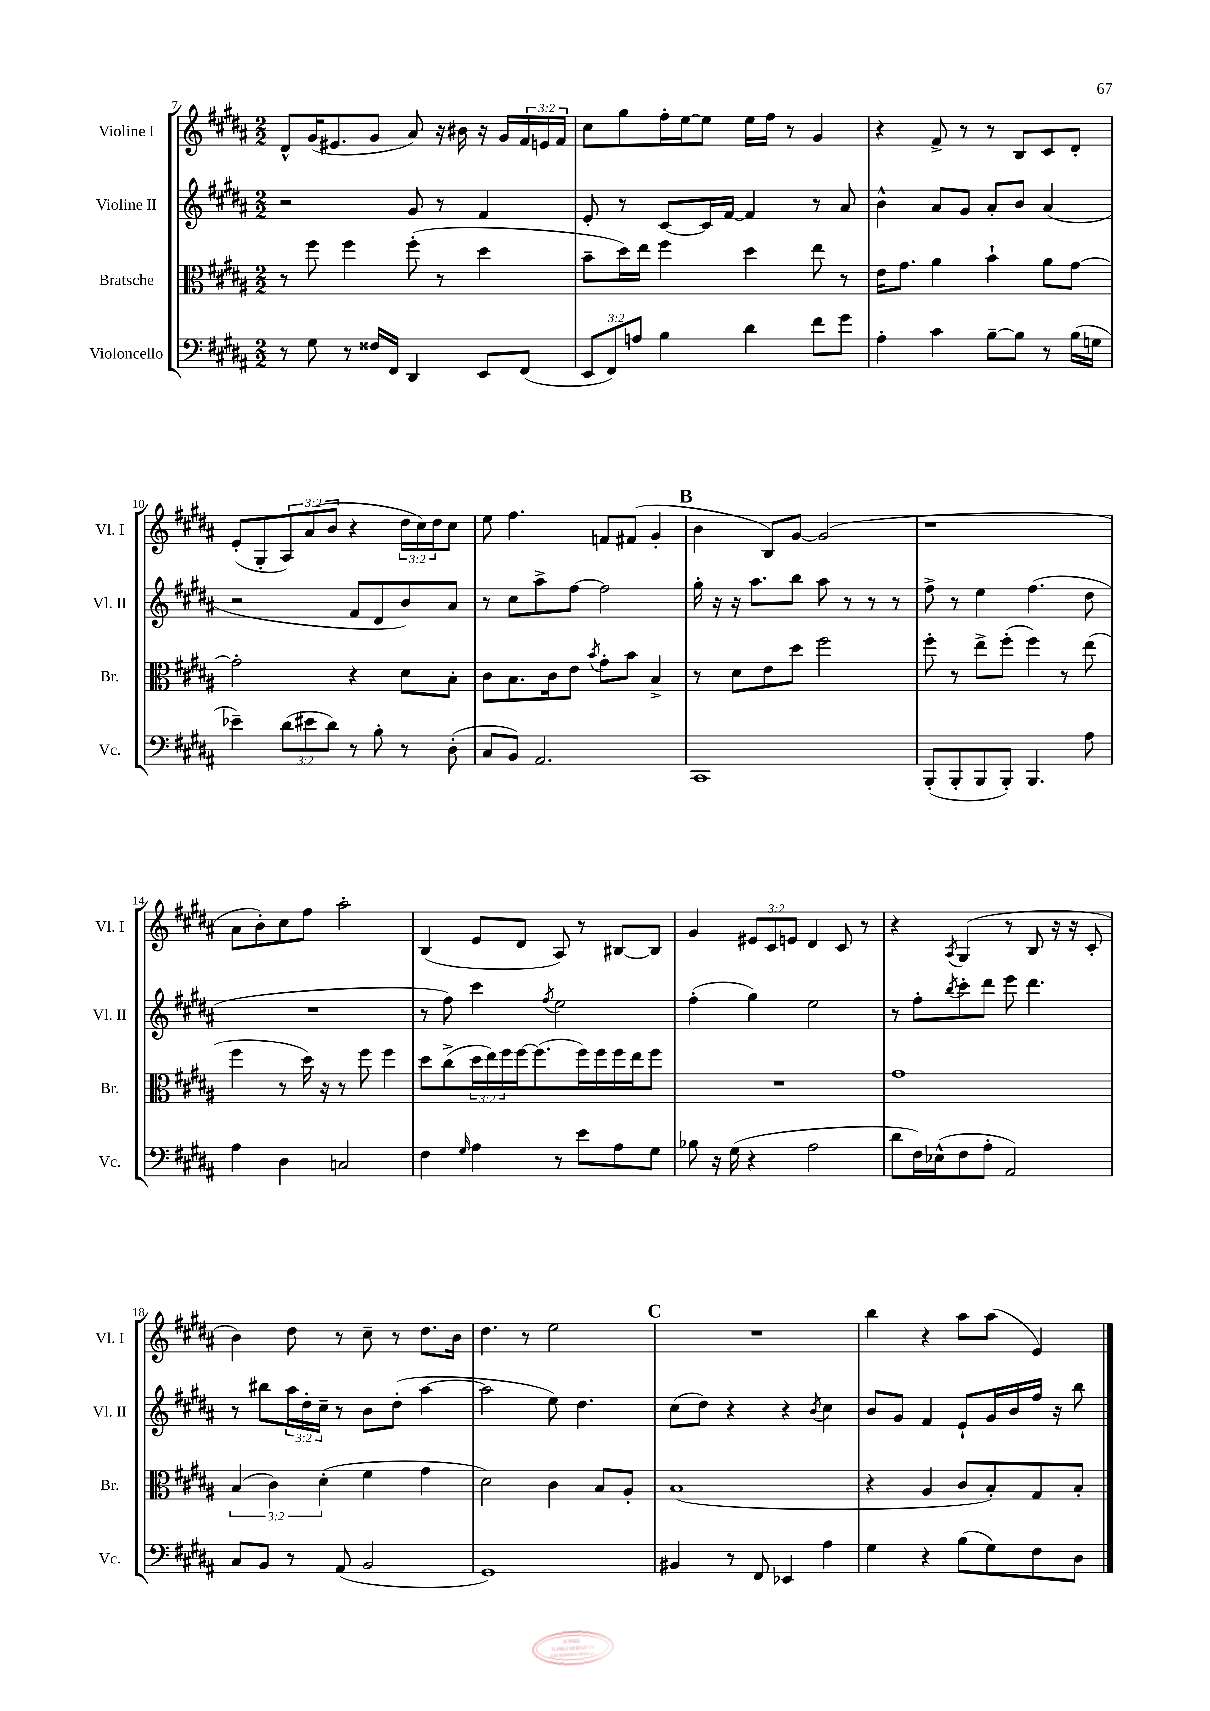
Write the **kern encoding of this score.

**kern	**kern	**kern	**kern
*staff4	*staff3	*staff2	*staff1
*clefF4	*clefC3	*clefG2	*clefG2
*k[f#c#g#d#a#]	*k[f#c#g#d#a#]	*k[f#c#g#d#a#]	*k[f#c#g#d#a#]
*M2/2	*M2/2	*M2/2	*M2/2
8r	8r	2r	8d#^^/L
8G#\	8ff#\	.	(16g#/K
.	.	.	8.e#/
8r	4ff#\	.	.
16F##/LL	.	.	8g#/J
16FF#/JJ	.	.	.
4DD#/	(8ff#'\	8g#/	8a#/)
.	8r	8r	16r
.	.	.	16b#\
8EE/L	4dd#\	4f#/	16r
.	.	.	16g#/LL
(8FF#/J	.	.	24f#/
.	.	.	24e/
.	.	.	24f#/JJ
=	=	=	=
12EE/L	8b~\L	8e'/	8cc#\L
12FF#/)	.	.	.
.	16dd#\L)	8r	8gg#\
12A/J	.	.	.
.	16ee\JJ	.	.
4B\	4ff#\	[8c#/L	16ff#'\L
.	.	.	[16ee\J
.	.	16c#/]L	8ee\]J
.	.	[16f#/JJ	.
4d#\	4dd#\	4f#/]	16ee\LL
.	.	.	16ff#\JJ
.	.	.	8r
8f#\L	8ee\	8r	4g#/
8g#\J	8r	8a#/	.
=	=	=	=
4A#'\	16e\LK	4b^^\	4r
.	8.g#\J	.	.
4c#\	4a#\	8a#/L	8f#^/
.	.	8g#/J	8r
[8B~\L	4b`\	8a#'/L	8r
8B\]J	.	8b/J	8B/L
8r	8a#\L	(4a#/	8c#/
(16B\LL	[8g#\J	.	8d#'/J
16G\JJ	.	.	.
=	=	=	=
4e-~\)	2g#'\]	2r	(8e'/L
.	.	.	8G#'/
(12d#\L	.	.	12A#/)
12e#\	.	.	(12a#/
12d#\J)	.	.	12b/J
8r	4r	8f#/L	4r
8B'\	.	8d#/	.
8r	8d#\L	8b/)	24dd#\LL
.	.	.	24cc#\)
.	.	.	24dd#\J
(8D#'\	8B'\J	8a#/J	8cc#\J
=	=	=	=
8C#/L	8c#\L	8r	8ee\
8BB/J)	8.B\	8cc#\L	4.ff#\
2.AA#/	.	8aa#^\	.
.	16c#\k	.	.
.	8e\J	[8ff#\J	.
.	8qb/	.	.
.	8g#'\L	2ff#\]	8f/L
.	8b\J	.	(8f#/J
.	4B^/	.	4g#'/
=	=	=	=
1CC#	8r	16gg#'\	4b\
.	.	16r	.
.	8d#\L	16r	.
.	.	8.aa#\L	.
.	8e\	.	8B/L)
.	8dd#\J	8bb\J	[8g#/J
.	2ff#\	8aa#\	(2g#/]
.	.	8r	.
.	.	8r	.
.	.	8r	.
=	=	=	=
(8BBB'/L	8ff#'\	8ff#^\	1r
8BBB'/	8r	8r	.
8BBB/	8ee^\L	4ee\	.
8BBB'/J)	(8ff#'\J	.	.
4.BBB/	4ff#\)	(4.ff#\	.
.	8r	.	.
8A#\	(8ee\	8dd#\	.
=	=	=	=
4A#\	4ff#\	1r	8a#\L
.	.	.	8b'\)
4D#\	8r	.	8cc#\
.	16dd#\)	.	8ff#\J
.	16r	.	.
2C/	8r	.	2aa#'\
.	8ff#\	.	.
.	4ff#\	.	.
=	=	=	=
4F#\	8dd#\L	8r	(4B/
.	(8cc#^\	8ff#\)	.
16qqG#/	.	.	.
4A#\	24dd#\L	4ccc#\	8e/L
.	24ee\)	.	.
.	24ff#\	.	.
.	[16ff#\J	.	8d#/J
.	(8.ff#\]	.	.
.	.	8qff#/	.
8r	.	2ee\	8A#/)
8e\L	16ff#\L)	.	8r
.	16ff#\	.	.
8A#\	16ff#\	.	[8B#/L
.	16ee\J	.	.
8G#\J	8ff#\J	.	8B#/]J
=	=	=	=
8B-\	1r	(4ff#'\	4g#/
16r	.	.	.
(16G#\	.	.	.
4r	.	4gg#\)	12e#/L
.	.	.	12c#/
.	.	.	12e/J
2A#\	.	2ee\	4d#/
.	.	.	8c#/
.	.	.	8r
=	=	=	=
8d#\L	1g#	8r	4r
16F#\L)	.	8ff#'\L	.
(16E-^^\J	.	.	.
.	.	8qbb/	8qA#/
8F#\	.	8ccc#'\	(4G#/
8A#'\J	.	8ddd#\J	.
2AA#/)	.	8eee\	8r
.	.	4.ddd#\	8B/
.	.	.	16r
.	.	.	16r
.	.	.	8c#'/
=	=	=	=
8C#/L	(6B/	8r	4b\)
8BB/J	.	8bb#\L	.
.	6c#\)	.	.
8r	.	24aa#\L	8dd#\
.	.	24dd#'\	.
.	(6d#'\	24cc#~\JJ	.
(8AA#/	.	8r	8r
2BB/	4f#\	8b\L	8cc#~\
.	.	(8dd#'\J	8r
.	4g#\	[4aa#\	8.dd#\L
.	.	.	16b\Jk
=	=	=	=
1GG#)	2d#\)	2aa#\]	4.dd#\
.	.	.	8r
.	4c#\	8ee\)	2ee\
.	.	4.dd#\	.
.	8B/L	.	.
.	8A#'/J	.	.
=	=	=	=
4BB#/	(1B	(8cc#\L	1r
.	.	8dd#\J)	.
8r	.	4r	.
8FF#/	.	.	.
4EE-/	.	4r	.
.	.	8qb/	.
4A#\	.	4cc#\	.
=	=	=	=
4G#\	4r	8b/L	4bb\
.	.	8g#/J	.
4r	4A#/	4f#/	4r
(8B\L	8c#/L	8e`/L	8aa#\L
8G#\)	8B'/)	16g#/L	(8aa#\J
.	.	16b/	.
8F#\	8G#/	16ff#/JJ	4e/)
.	.	16r	.
8D#\J	8B'/J	8bb\	.
==	==	==	==
*-	*-	*-	*-
